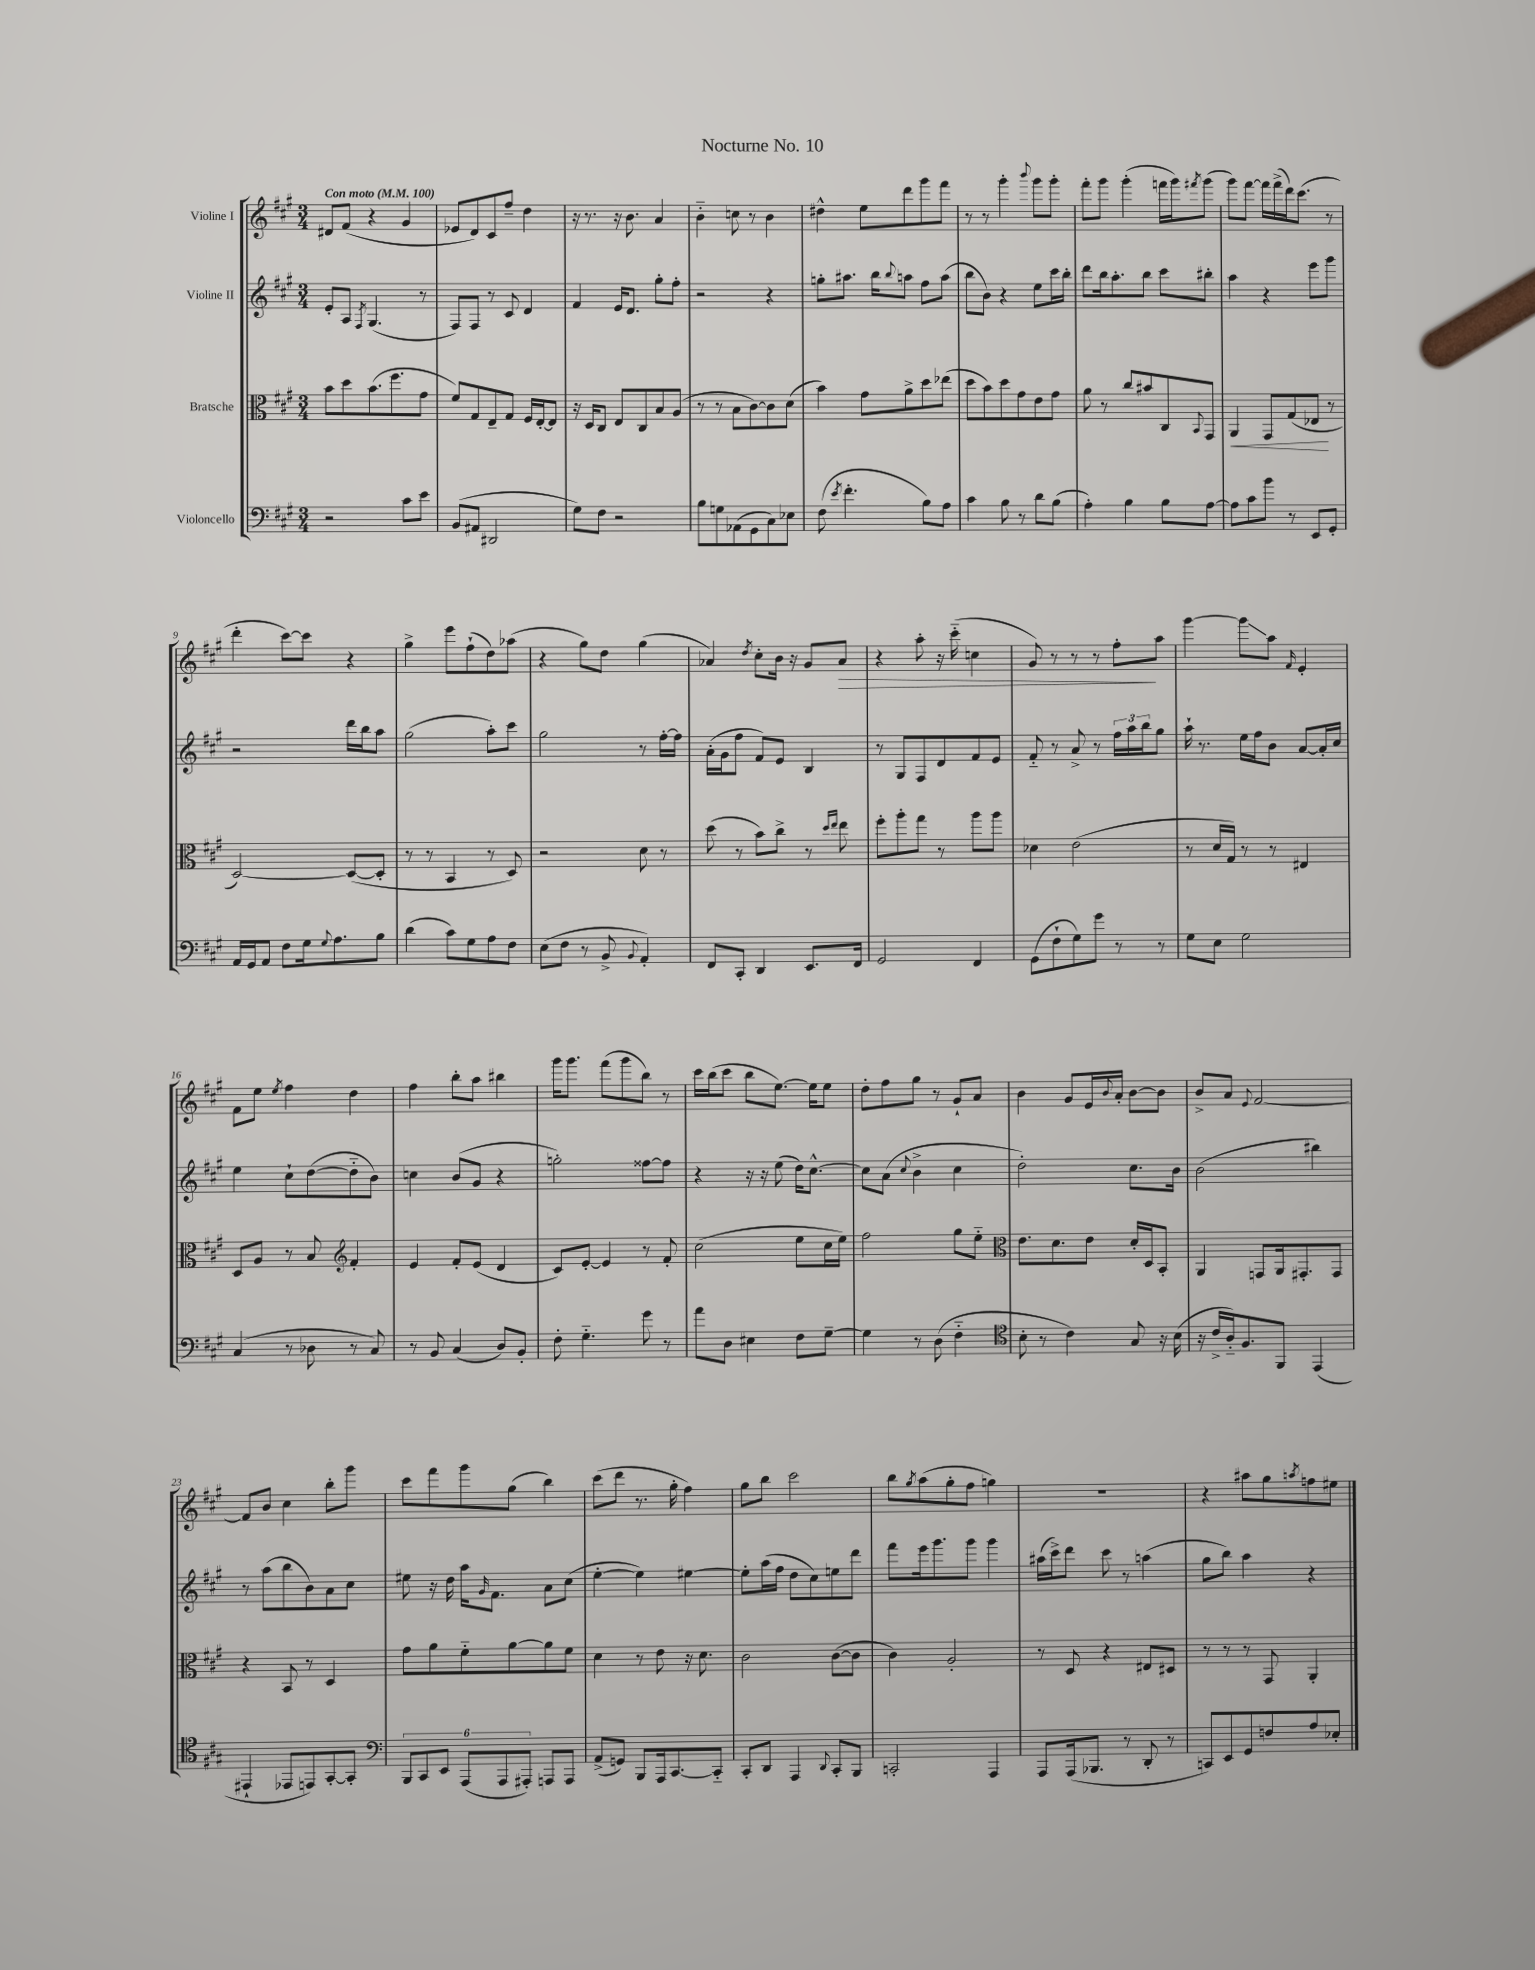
\header { title = "Nocturne No. 10" }
<<
\new StaffGroup <<
\new Staff = "s0" \with { instrumentName = "Violine I" } {
    \clef treble \key a \major \numericTimeSignature \time 3/4 \tempo "Con moto" 4 = 100
    dis'8 fis'8( r4 gis'4 |
    ees'8 d'8) cis'8 fis''8-- d''4 |
    r16 r8. r16 b'8. a'4 |
    b'4-_ c''8 r8 b'4 |
    dis''4-^ e''8 d'''8 gis'''8 fis'''8 |
    r8 r8 gis'''4-. \appoggiatura { b'''8 } gis'''8 gis'''8-. |
    fis'''8-. gis'''8 gis'''4-.( f'''16 gis'''16) \acciaccatura { fis'''8 } gis'''8( |
    gis'''8) fis'''8~ fis'''16 fis'''16->( d'''16) cis'''8.( r8 |
    d'''4-. cis'''8~) cis'''8 r4 |
    gis''4-> e'''8 fis''8-!( d''8) aes''8( |
    r4 gis''8) d''8 gis''4( |
    aes'4) \acciaccatura { d''8 } cis''8-. b'16 r16 gis'8 aes'8\> |
    r4 a''8-. r16 cis'''16-_( c''4 |
    gis'8) r8 r8 r8 fis''8-.\! a''8 |
    gis'''4~ gis'''8\glissando a''8 \grace { fis'16 } e'4-. |
    fis'8 e''8 \acciaccatura { e''8 } fis''4 d''4 |
    fis''4 b''8-. a''8 bis''4 |
    gis'''16 gis'''8. fis'''8( gis'''8 b''8) r8 |
    cis'''16 b''16( cis'''8 b''8 e''8.~) e''16 e''8 |
    d''8-. fis''8 gis''8 r8 gis'8-! a'8 |
    b'4 gis'8 e'16 \appoggiatura { b'8 } a'16-. b'8~ b'8 |
    b'8-> a'8 \appoggiatura { e'8 } fis'2~ |
    fis'8 b'8 cis''4 b''8-. gis'''8 |
    cis'''8 fis'''8 gis'''8 gis''8( b''4) |
    cis'''8( d'''8 r8. gis''16-. fis''4) |
    gis''8 b''8 cis'''2 |
    b''8 \acciaccatura { gis''8 } a''8( gis''8-. fis''8 g''4) |
    R2. |
    r4 ais''8 gis''8 \acciaccatura { a''8 } f''8 eis''8 \bar "|." |
}
\new Staff = "s1" \with { instrumentName = "Violine II" } {
    \clef treble \key a \major \numericTimeSignature \time 3/4
    e'8-. a8 \acciaccatura { fis8 } gis4.( r8 |
    fis8) fis8 r8 cis'8 d'4 |
    fis'4 e'16 d'8. gis''8-. fis''8-. |
    r2 r4 |
    g''8-. ais''8. b''16 \appoggiatura { b''8 } a''8 fis''8 a''8( |
    b''8 b'8) r4 e''8 cis'''16 b''16-. |
    d'''8 b''16 a''8.-. b''8 cis'''8 bis''8-. |
    a''4 r4 e'''8 gis'''8 |
    r2 d'''16 b''16 a''8 |
    gis''2( a''8-.) cis'''8 |
    gis''2 r8 fis''16~-. fis''16 |
    a'16-.( gis'16 fis''8 fis'8) e'8 b4 |
    r8 gis8 fis8 d'8 fis'8 e'8 |
    fis'8-_ r8 a'8-> r8 \tuplet 3/2 { fis''16 a''16 b''16 } gis''8 |
    a''16-! r8. e''16 fis''16 b'8 a'8~ a'16-. cis''16 |
    e''4 cis''8-! d''8~( d''8-_ b'8) |
    c''4 b'8( gis'8 r4 |
    g''2-.) fisis''8~ fisis''8 |
    r4 r16 r16 e''8( d''16) cis''8.~-^ |
    cis''8 a'8( \appoggiatura { cis''8 } b'4-> cis''4 |
    d''2-.) cis''8. b'16 |
    b'2( bis''4) |
    r8 a''8( b''8 b'8) a'8 cis''8 |
    eis''8 r16 d''16 a''16 \grace { gis'16 } fis'8. a'8 cis''8( |
    e''4~-. e''4) eis''4~ |
    eis''8-. a''16( fis''16 d''8 cis''8) e''8 d'''8 |
    fis'''8 e'''16 gis'''8. gis'''8 gis'''4 |
    ais''16( cis'''16->) d'''8 cis'''8 r8 a''4( |
    gis''8 b''8) a''4 r4 \bar "|." |
}
\new Staff = "s2" \with { instrumentName = "Bratsche" } {
    \clef alto \key a \major \numericTimeSignature \time 3/4
    b'8 d''8 b'8.( fis''8. gis'8 |
    fis'8) gis8 e8-- gis8 fis16 e16~-. e8 |
    r16 d16 cis8 e8 cis8 b8 a8( |
    r8 r8 b8 cis'8~) cis'8 d'8( |
    b'4) gis'8 a'8-> d''8 ees''8( |
    d''8 b'8) d''8 gis'8 e'8 gis'8 |
    a'8 r8 cis''8 bis'8 cis8 \appoggiatura { b,8 } gis,8 |
    a,4\< gis,8 gis8( ees8\! r8 |
    d2~) d8~( d8-. |
    r8 r8 b,4 r8 d8) |
    r2 d'8 r8 |
    d''8( r8 b'8) cis''8-> r8 \grace { d''16 e''16 } e''8 |
    fis''8-. a''8-. gis''8 r8 a''8 a''8 |
    des'4 e'2( |
    r8 d'16 gis16) r8 r8 eis4 |
    d8 a8 r8 b8 \clef treble fis'4-. |
    e'4 fis'8-. e'8( d'4 |
    cis'8) e'8~-. e'4 r8 fis'8-. |
    cis''2( e''8 cis''16 e''16) |
    fis''2 gis''8 e''8-_ |
    \clef alto e'8. d'8. e'8 d'16-. d16 b,8-. |
    a,4 g,8 a,16 gis,8.-. gis,8 |
    r4 b,8 r8 d4 |
    gis'8 a'8 fis'8-_ a'8~ a'8 fis'8 |
    d'4 r8 e'8 r16 d'8. |
    cis'2 cis'8~( cis'8 |
    cis'4) a2-. |
    r8 d8 r4 eis8 dis8 |
    r8 r8 r8 gis,8 a,4-. \bar "|." |
}
\new Staff = "s3" \with { instrumentName = "Violoncello" } {
    \clef bass \key a \major \numericTimeSignature \time 3/4
    r2 cis'8 e'8 |
    b,8( ais,8 dis,2 |
    gis8) fis8 r2 |
    b8 g8 aes,8( gis,8 cis8) ees8 |
    fis8( \acciaccatura { e'8 } fis'4.-. b8) a8 |
    cis'4 b8 r8 d'8 b8( |
    a4-.) b4 b8 a8~ |
    a8 cis'8 b'8 r8 e,8 gis,8-. |
    a,16 gis,16 a,8 fis8 gis16 \appoggiatura { gis8 } a8. b8 |
    d'4( cis'8) gis8 a8 fis8 |
    e8( fis8 r8 b,8-> \appoggiatura { b,8 } a,4-.) |
    fis,8 cis,8-. d,4 e,8. fis,16 |
    gis,2 fis,4 |
    gis,8( fis8-! gis8) gis'8 r8 r8 |
    gis8 e8 gis2 |
    cis4( r8 des8 r8 cis8) |
    r8 b,8 cis4( d8) b,8-. |
    fis8-. gis4.-_ gis'8 r8 |
    a'8 d8 eis4 fis8 gis8~-- |
    gis4 r8 d8( fis4-_ |
    \clef tenor b8-. r8 cis'4) gis8 r16 b16( |
    r16 cis'16-> a16-_) fis8. fis,8 e,4( |
    eis,4-! ees,8 e,8) gis,8~-. gis,8-. |
    \clef bass \tuplet 6/4 { b,,8 cis,8 e,8 a,,8( a,,8 ais,,8-.) } a,,8 a,,8 |
    a,8->( g,8) b,,8 a,,16 cis,8.~ cis,8-_ |
    cis,8-. d,8 a,,4 \appoggiatura { d,8 } cis,8-. b,,8 |
    c,2-. a,,4 |
    a,,8 a,,16( bes,,8. r8 d,8-. r8 |
    c,8) e,8 gis,8 f8 a8 ees8-. \bar "|." |
}
>>
>>
